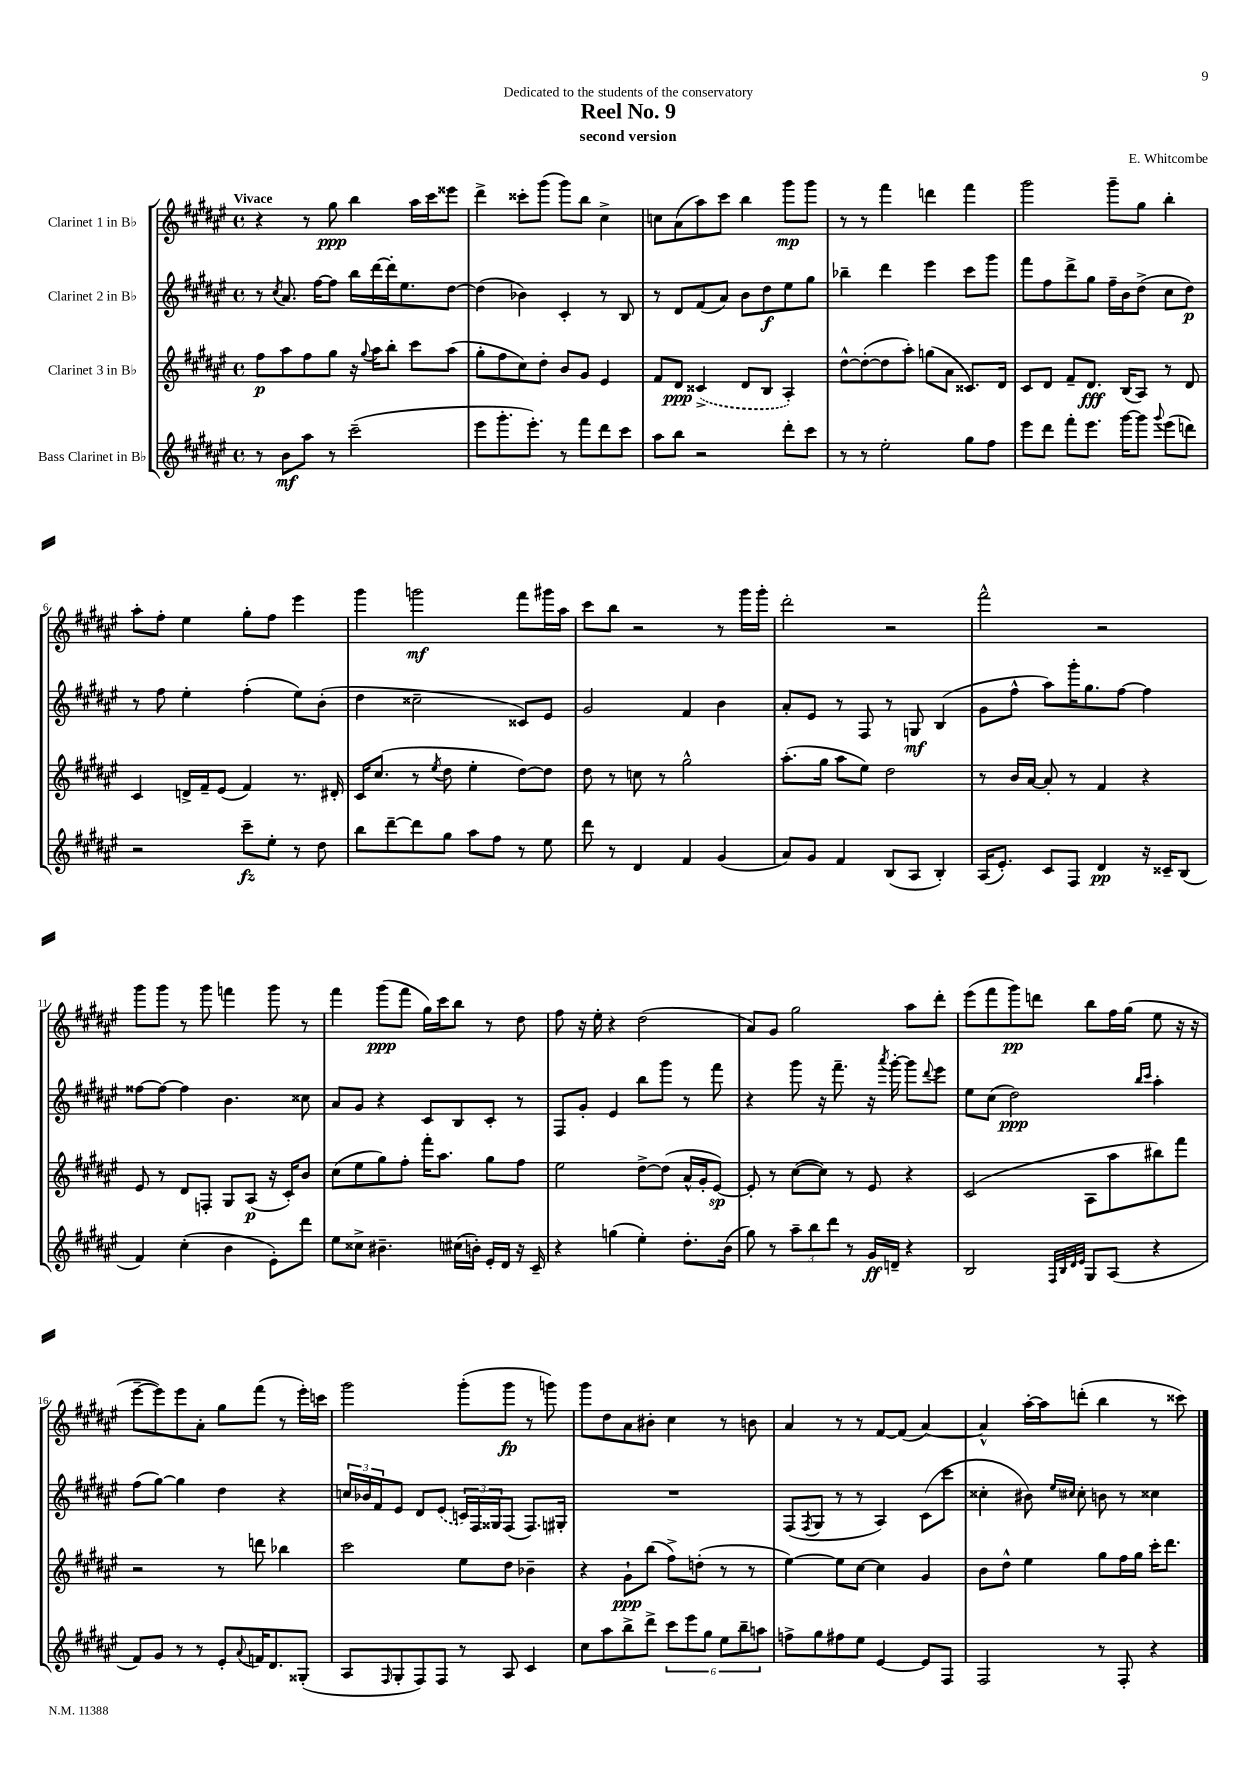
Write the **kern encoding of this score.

**kern	**dynam	**kern	**dynam	**kern	**dynam	**kern	**dynam
*part4	*part4	*part3	*part3	*part2	*part2	*part1	*part1
*staff4	*staff4	*staff3	*staff3	*staff2	*staff2	*staff1	*staff1
*I"Bass Clarinet in B♭	*	*I"Clarinet 3 in B♭	*	*I"Clarinet 2 in B♭	*	*I"Clarinet 1 in B♭	*
*clefG2	*	*clefG2	*	*clefG2	*	*clefG2	*
*k[f#c#g#d#a#e#]	*	*k[f#c#g#d#a#e#]	*	*k[f#c#g#d#a#e#]	*	*k[f#c#g#d#a#e#]	*
*M4/4	*	*M4/4	*	*M4/4	*	*M4/4	*
*met(c)	*	*met(c)	*	*met(c)	*	*met(c)	*
=1	=1	=1	=1	=1	=1	=1	=1
!	!	!	!	!	!	!LO:TX:a:B:t=Vivace	!
8r	.	8ff#\L	p	8r	.	4r	.
.	.	.	.	8qcc#/	.	.	.
8b\L	mf	8aa#\	.	8.a#/	.	.	.
8aa#\J	.	8ff#\	.	.	.	8r	.
.	.	.	.	[16ff#\KL	.	.	.
8r	.	8gg#\J	.	8ff#\J]	.	8gg#\	ppp
(2ccc#~\	.	16r	.	16bb\LL	.	4bb\	.
.	.	8qqgg#/	.	.	.	.	.
.	.	16aa#\KL	.	[16ddd#\	.	.	.
.	.	8bb'\J	.	16ddd#'\J]	.	.	.
.	.	.	.	8.ee#\	.	.	.
.	.	8ccc#\L	.	.	.	16aa#\LL	.
.	.	.	.	.	.	16ccc#\J	.
.	.	(8aa#\J	.	[8dd#\J	.	8eee##X\J	.
=2	=2	=2	=2	=2	=2	=2	=2
8eee#\L	.	8gg#'\L	.	(4dd#\]	.	4ddd#^\	.
8.ggg#'\	.	8ff#\	.	.	.	.	.
.	.	8cc#\)	.	4b-X\)	.	8ccc##X'\L	.
8.eee#'\J)	.	.	.	.	.	.	.
.	.	8dd#'\J	.	.	.	(8ggg#\J	.
8r	.	8b/L	.	4c#'/	.	8ggg#\L)	.
8fff#\L	.	8g#/J	.	.	.	8bb\J	.
8ddd#\	.	4e#/	.	8r	.	4cc#^\	.
8ccc#\J	.	.	.	8B/	.	.	.
=3	=3	=3	=3	=3	=3	=3	=3
8aa#\L	.	8f#/L	.	8r	.	8ccn\L	.
8bb\J	.	8d#/J	ppp	8d#/L	.	(8a#\	.
2r	.	(4c##X^/	.	(8f#/	.	8aa#\)	.
.	.	.	.	8a#/J)	.	8ccc#\J	.
.	.	8d#/L	.	8b\L	.	4bb\	.
.	.	8B/J	.	8dd#\	f	.	.
8ddd#'\L	.	4A#'/)	.	8ee#\	.	8ggg#\L	mp
8ccc#\J	.	.	.	8gg#\J	.	8ggg#\J	.
=4	=4	=4	=4	=4	=4	=4	=4
8r	.	[8dd#^^\L	.	4bb-X~\	.	8r	.
8r	.	(8dd#'\_	.	.	.	8r	.
2ee#'\	.	8dd#\]	.	4ddd#\	.	4fff#\	.
.	.	8aa#'\J)	.	.	.	.	.
.	.	(8ggn\L	.	4eee#\	.	4dddn\	.
.	.	8a#\J	.	.	.	.	.
8gg#\L	.	8.c##X/L)	.	8ccc#\L	.	4fff#\	.
8ff#\J	.	.	.	8ggg#\J	.	.	.
.	.	16d#/Jk	.	.	.	.	.
=5	=5	=5	=5	=5	=5	=5	=5
8eee#\L	.	8c#/L	.	8fff#\L	.	2ggg#\	.
8ddd#\J	.	8d#/J	.	8ff#\	.	.	.
8fff#'\L	.	8f#~/L	.	8ddd#^\	.	.	.
8.eee#\J	.	8.d#/J	fff	8gg#\J	.	.	.
.	.	.	.	16ff#~\LL	.	8ggg#~\L	.
[16ggg#\KL	.	(16B/KL	.	16b\J	.	.	.
8ggg#\J]	.	8A#/J)	.	(8dd#^\J	.	8gg#\J	.
8qqggg#/	.	.	.	.	.	.	.
(8eee#\L	.	8r	.	8cc#\L	.	4bb'\	.
8dddn\J)	.	8d#/	.	8dd#\J)	p	.	.
!!LO:LB:g=z
=6	=6	=6	=6	=6	=6	=6	=6
2r	.	4c#/	.	8r	.	8aa#'\L	.
.	.	.	.	8ff#\	.	8ff#'\J	.
.	.	16dn^/LL	.	4ee#'\	.	4ee#\	.
.	.	16f#~/J	.	.	.	.	.
.	.	(8e#/J	.	.	.	.	.
8ccc#~\L	fz	4f#/)	.	(4ff#'\	.	8gg#'\L	.
8ee#'\J	.	.	.	.	.	8ff#\J	.
8r	.	8.r	.	8ee#\L)	.	4eee#\	.
8dd#\	.	.	.	(8b'\J	.	.	.
.	.	16d#X'/	.	.	.	.	.
=7	=7	=7	=7	=7	=7	=7	=7
8bb\L	.	16c#/KL	.	4dd#\	.	4ggg#\	.
.	.	(8.cc#/J	.	.	.	.	.
[8ddd#~\	.	.	.	.	.	.	.
8ddd#\]	.	8r	.	2cc##X~\	.	2gggn\	mf
.	.	8qee#/	.	.	.	.	.
8gg#\J	.	8dd#\	.	.	.	.	.
8aa#\L	.	4ee#'\	.	.	.	.	.
8ff#\J	.	.	.	.	.	.	.
8r	.	[8dd#\L)	.	8c##X/L)	.	8fff#\L	.
8ee#\	.	8dd#\J]	.	8e#/J	.	16ggg#X\L	.
.	.	.	.	.	.	16aa#\JJ	.
=8	=8	=8	=8	=8	=8	=8	=8
8ddd#\	.	8dd#\	.	2g#/	.	8ccc#\L	.
8r	.	8r	.	.	.	8bb\J	.
4d#/	.	8ccn\	.	.	.	2r	.
.	.	8r	.	.	.	.	.
4f#/	.	2gg#^^\	.	4f#/	.	.	.
(4g#/	.	.	.	4b\	.	8r	.
.	.	.	.	.	.	16ggg#\LL	.
.	.	.	.	.	.	16ggg#'\JJ	.
=9	=9	=9	=9	=9	=9	=9	=9
8a#/L)	.	(8.aa#'\L	.	8a#'/L	.	2ddd#'\	.
8g#/J	.	.	.	8e#/J	.	.	.
.	.	16gg#\Jk	.	.	.	.	.
4f#/	.	8aa#\L	.	8r	.	.	.
.	.	8ee#\J)	.	8F#/	.	.	.
(8B/L	.	2dd#\	.	8r	.	2r	.
8A#/J	.	.	.	8Gn/	mf	.	.
4B'/)	.	.	.	(4B/	.	.	.
=10	=10	=10	=10	=10	=10	=10	=10
(16A#/KL	.	8r	.	8g#\L	.	2fff#^^\	.
8.e#'/J)	.	.	.	.	.	.	.
.	.	16b/LL	.	8ff#^^\J	.	.	.
.	.	[16a#/JJ	.	.	.	.	.
8c#/L	.	8a#'/]	.	8aa#\L)	.	.	.
8F#/J	.	8r	.	16ggg#'\K	.	.	.
.	.	.	.	8.gg#\	.	.	.
4d#/	pp	4f#/	.	.	.	2r	.
.	.	.	.	[8ff#\J	.	.	.
16r	.	4r	.	4ff#\]	.	.	.
16c##X~/KL	.	.	.	.	.	.	.
(8B/J	.	.	.	.	.	.	.
!!LO:LB:g=z
=11	=11	=11	=11	=11	=11	=11	=11
4f#/)	.	8e#/	.	[8ff##X\L	.	8ggg#\L	.
.	.	8r	.	8ff##\J_	.	8ggg#\J	.
(4cc#'\	.	8d#/L	.	4ff##\]	.	8r	.
.	.	8Fn'/J	.	.	.	8ggg#\	.
4b\	.	8G#/L	.	4.b\	.	4fffn\	.
.	.	(8A#/J	p	.	.	.	.
8e#'\L)	.	16r	.	.	.	8ggg#\	.
.	.	16c#'/KL)	.	.	.	.	.
8ddd#\J	.	8b/J	.	8cc##X\	.	8r	.
=12	=12	=12	=12	=12	=12	=12	=12
8ee#\L	.	(8cc#\L	.	8a#/L	.	4fff#\	.
8cc##X^\J	.	8ee#\	.	8g#/J	.	.	.
4.b#X~\	.	8gg#\)	.	4r	.	(8ggg#\L	ppp
.	.	8ff#'\J	.	.	.	8fff#\J	.
.	.	16fff#'\KL	.	8c#/L	.	16gg#\LL)	.
.	.	8.aa#\J	.	.	.	16ccc#\J	.
(16cc#X\LL	.	.	.	8B/	.	8bb\J	.
16bn'\JJ)	.	.	.	.	.	.	.
16e#'/LL	.	8gg#\L	.	8c#'/J	.	8r	.
16d#/JJ	.	.	.	.	.	.	.
16r	.	8ff#\J	.	8r	.	8dd#\	.
16c#~/	.	.	.	.	.	.	.
=13	=13	=13	=13	=13	=13	=13	=13
4r	.	2ee#\	.	8F#/L	.	8ff#\	.
.	.	.	.	8g#'/J	.	16r	.
.	.	.	.	.	.	16ee#'\	.
(4ggn\	.	.	.	4e#/	.	4r	.
4ee#'\)	.	[8dd#^\L	.	8bb\L	.	(2dd#\	.
.	.	(8dd#\J]	.	8ggg#\J	.	.	.
8.dd#'\L	.	16a#^^/LL	.	8r	.	.	.
.	.	16g#'/J	.	.	.	.	.
.	.	[8e#/J)	sp	8fff#\	.	.	.
(16b\Jk	.	.	.	.	.	.	.
=14	=14	=14	=14	=14	=14	=14	=14
8gg#\)	.	8e#'/]	.	4r	.	8a#/L)	.
8r	.	8r	.	.	.	8g#/J	.
12aa#~\L	.	([8cc#\L	.	8ggg#\	.	2gg#\	.
12bb\	.	.	.	.	.	.	.
.	.	8cc#\J])	.	16r	.	.	.
12ddd#\J	.	.	.	.	.	.	.
.	.	.	.	8.fff#~\	.	.	.
8r	.	8r	.	.	.	.	.
16g#/LL	ff	8e#/	.	16r	.	.	.
.	.	.	.	8qaaa#/	.	.	.
16dn~/JJ	.	.	.	[16ggg#'\	.	.	.
4r	.	4r	.	8ggg#\L]	.	8aa#\L	.
.	.	.	.	8qqddd#/	.	.	.
.	.	.	.	8eee#\J	.	8ddd#'\J	.
=15	=15	=15	=15	=15	=15	=15	=15
2B/	.	(2c#/	.	8ee#\L	.	(8eee#\L	.
.	.	.	.	(8cc#\J	.	8fff#\	.
.	.	.	.	2dd#\)	ppp	8ggg#\)	pp
.	.	.	.	.	.	8dddn\J	.
32qqF#/LLL	.	.	.	.	.	.	.
32qqB/	.	.	.	.	.	.	.
32qqd#/	.	.	.	.	.	.	.
32qqe#/JJJ	.	.	.	.	.	.	.
8G#/L	.	8A#\L	.	.	.	8bb\L	.
(8A#/J	.	8aa#\	.	.	.	16ff#\L	.
.	.	.	.	.	.	(16gg#\JJ	.
.	.	.	.	16qqbb/LL	.	.	.
.	.	.	.	16qqccc#/JJ	.	.	.
4r	.	8bb#X\)	.	4aa#'\	.	8ee#\	.
.	.	8fff#\J	.	.	.	16r	.
.	.	.	.	.	.	16r	.
!!LO:LB:g=z
=16	=16	=16	=16	=16	=16	=16	=16
8f#/L)	.	2r	.	(8ff#\L	.	[8eee#~\L	.
8g#/J	.	.	.	[8gg#\J)	.	8eee#\])	.
8r	.	.	.	4gg#\]	.	8eee#\	.
8r	.	.	.	.	.	8a#'\J	.
8e#'/L	.	8r	.	4dd#\	.	8gg#\L	.
8qqa#/	.	.	.	.	.	.	.
16fn/K	.	8dddn\	.	.	.	(8fff#\J	.
8.d#/	.	.	.	.	.	.	.
.	.	4bb-X\	.	4r	.	8r	.
(8G##X'/J	.	.	.	.	.	16eee#'\LL)	.
.	.	.	.	.	.	16cccn\JJ	.
=17	=17	=17	=17	=17	=17	=17	=17
8A#/L	.	2ccc#\	.	24ccn/LL	.	2ggg#\	.
.	.	.	.	24b-X/	.	.	.
.	.	.	.	24f#/J	.	.	.
16qqF#/	.	.	.	.	.	.	.
8G#'/	.	.	.	8e#/J	.	.	.
8F#/)	.	.	.	8d#/L	.	.	.
8F#/J	.	.	.	(8e#/J	.	.	.
8r	.	8ee#\L	.	24cn/LL)	.	(8ggg#'\L	.
.	.	.	.	24F#/	.	.	.
.	.	.	.	24G##X/J	.	.	.
8A#/	.	8dd#\J	.	(8F#/J	.	8ggg#\J	fp
4c#/	.	4b-X~\	.	8.F#/L)	.	8r	.
.	.	.	.	.	.	8gggn\)	.
.	.	.	.	16G#X'/Jk	.	.	.
=18	=18	=18	=18	=18	=18	=18	=18
8cc#\L	.	4r	.	1r	.	8ggg#\L	.
8aa#\	.	.	.	.	.	8dd#\	.
8bb^\	.	8g#`\L	ppp	.	.	8a#\	.
8ddd#^\J	.	(8bb\J	.	.	.	8b#X'\J	.
12ccc#\L	.	8ff#^\L)	.	.	.	4cc#\	.
12eee#\	.	.	.	.	.	.	.
.	.	(8ddn'\J	.	.	.	.	.
12gg#\J	.	.	.	.	.	.	.
12ee#\L	.	8r	.	.	.	8r	.
12bb~\	.	.	.	.	.	.	.
.	.	8r	.	.	.	8bn\	.
12aan\J	.	.	.	.	.	.	.
=19	=19	=19	=19	=19	=19	=19	=19
8ffn^\L	.	[4ee#\)	.	(8F#/L	.	4a#/	.
.	.	.	.	8qF#/	.	.	.
8gg#\	.	.	.	8G#/J	.	.	.
8ff#X\	.	8ee#\L]	.	8r	.	8r	.
8ee#\J	.	[8cc#\J	.	8r	.	8r	.
[4e#/	.	4cc#\]	.	4A#/)	.	[8f#/L	.
.	.	.	.	.	.	(8f#/J]	.
8e#/L]	.	4g#/	.	(8c#\L	.	[4a#/)	.
8F#/J	.	.	.	8ccc#\J	.	.	.
=20	=20	=20	=20	=20	=20	=20	=20
2F#/	.	8b\L	.	4cc##X'\	.	4a#^^/]	.
.	.	8dd#^^\J	.	.	.	.	.
.	.	4ee#\	.	8b#X\)	.	[16aa#'\LL	.
.	.	.	.	.	.	16aa#\J]	.
.	.	.	.	16qqee#/LL	.	.	.
.	.	.	.	16qqcc#X/JJ	.	.	.
.	.	.	.	8cc#'\	.	(8dddn'\J	.
8r	.	8gg#\L	.	8bn\	.	4bb\	.
8F#'/	.	16ff#\L	.	8r	.	.	.
.	.	16gg#\JJ	.	.	.	.	.
4r	.	16ccc#'\KL	.	4cc##X\	.	8r	.
.	.	8.ddd#\J	.	.	.	.	.
.	.	.	.	.	.	8ccc##X\)	.
==	==	==	==	==	==	==	==
*-	*-	*-	*-	*-	*-	*-	*-
